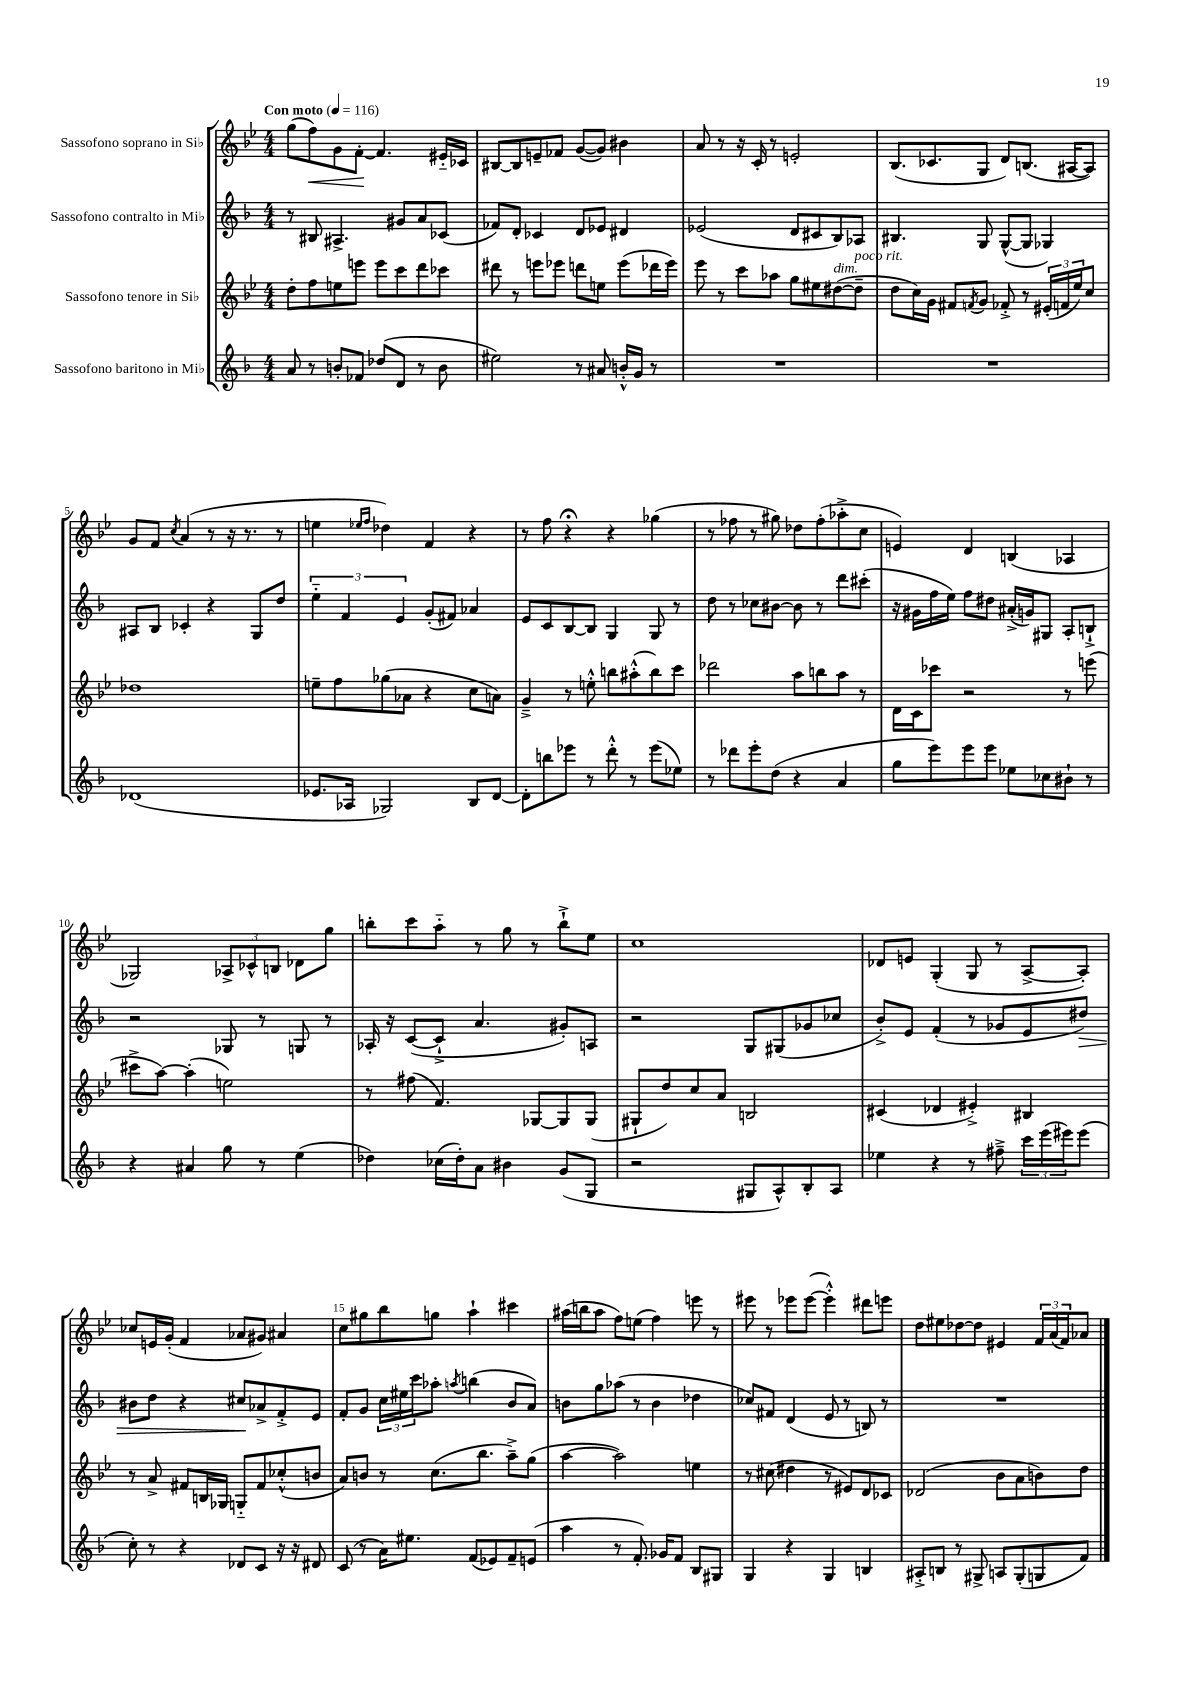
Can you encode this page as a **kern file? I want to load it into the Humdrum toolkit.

**kern	**kern	**kern	**kern
*staff4	*staff3	*staff2	*staff1
*clefG2	*clefG2	*clefG2	*clefG2
*k[b-]	*k[b-e-]	*k[b-]	*k[b-e-]
*M4/4	*M4/4	*M4/4	*M4/4
*MM116	*MM116	*MM116	*MM116
8a/	8dd'\L	8r	(8gg\L
8r	8ff\	8B#/	8ff\)
8b'/L	8ee\	4.A#^/	8g\
8f-/J	8eee\J	.	[8f'\J
(8dd-/L	8eee\L	.	4.f/]
8d/J	8ccc\	8g#/L	.
8r	8ddd\	8a/	.
8b\	8ccc-\J	(8c-/J	16e#'~/LL
.	.	.	16c-/JJ
=	=	=	=
2ee#\)	8ddd#\	8f-/L)	[8B#/L
.	8r	8d'/J	8B#/]
.	8eee\L	4c-/	8e~/
.	8eee-\J	.	8f-/J
8r	8ddd\L	8d/L	([8g/L
8a#/	8ee\J	8e-/J	8g/]J)
16b'^^/LL	(8eee-\L	4d#/	4b#\
16g/JJ	.	.	.
8r	16ddd-\L	.	.
.	16eee-\JJ)	.	.
=	=	=	=
1r	8eee-\	(2e-/	8a/
.	8r	.	8r
.	8ccc\L	.	16r
.	.	.	16c'/
.	8aa-\J	.	8r
.	8gg\L	8d/L	2e'/
.	8ee#\	8c#/	.
.	([8dd#\	8B-/)	.
.	8dd#~\]J	8A-/J	.
=	=	=	=
1r	8dd\L	4.B#/	(8.B-/L
.	16cc\L)	.	.
.	16g\JJ	.	8.c-/
.	8f#/L	.	.
.	8qf/	.	.
.	8g/J	8G/	8G/J
.	8f-'^/	([8G^^/L	8d/L)
.	8r	8G/]J	(8.B/J
.	(24e#'/LL	4G-/)	.
.	24f/	.	.
.	.	.	[16A#/LK
.	24ee-/J)	.	.
.	8cc/J	.	8A#/]J)
=	=	=	=
(1d-	1dd-	8A#/L	8g/L
.	.	8B-/J	8f/J
.	.	.	8qcc/
.	.	4c-'/	(4a/
.	.	4r	8r
.	.	.	16r
.	.	.	8.r
.	.	8G/L	.
.	.	8dd/J	8r
=	=	=	=
8.e-/L	8ee~\L	6ee'~\	4ee\
.	8ff\	.	.
.	.	6f/	.
16A-/Jk	.	.	.
.	.	.	16qqee-/LL
.	.	.	16qqff/JJ
2G-/)	(8gg-\	.	4dd-\)
.	.	6e/	.
.	8a-\J	.	.
.	4r	(8g'/L	4f/
.	.	8f#/J)	.
8B-/L	8cc\L	4a-/	4r
[8d/J	8a\J)	.	.
=	=	=	=
8d'\]L	4g~^/	8e/L	8r
8bb\	.	8c/	8ff\
8eee-\J	8r	[8B-/	4r;
8r	8ee'^^\	8B-/]J	.
8ddd'^^\	8bb\L	4G/	4r
8r	(8aa#'^^\	.	.
(8eee-\L	8bb\)	8G/	(4gg-\
8ee-\J)	8ccc\J	8r	.
=	=	=	=
8r	2ddd-\	8dd\	8r
8ddd-\L	.	8r	8ff-\
8eee'\	.	8cc-\L	8r
(8dd\J	.	[8b#\J	8gg#\)
4r	8aa\L	8b#\]	8dd-\L
.	8bb\	8r	(8ff-'\
4a/	8aa\J	8ddd\L	8aa-'^\
.	8r	(8ccc#'\J	8cc\J
=	=	=	=
8gg\L	16d\LL	16r	4e/)
.	16c\J	16g#\LL	.
8eee\)	8ccc-\J	16ff\	.
.	.	16ee\JJ)	.
8eee\	2r	8ff\L	4d/
8eee\J	.	8dd#\J	.
8ee-\L	.	(16a#'^/LL	(4B/
.	.	16g/J)	.
8cc-\	.	8G#/J	.
8b#`\J	8r	8A'/L	4A-/
8r	(8eee\	8B`^/J	.
=	=	=	=
4r	8ccc#^\L	2r	2G-/)
.	[8aa\J)	.	.
4a#/	(4aa'\]	.	.
8gg\	2ee\)	8G-/	12A-^/L
.	.	.	12c-^^/
8r	.	8r	.
.	.	.	12B/J
(4ee\	.	8G/	8d-\L
.	.	8r	8gg\J
=	=	=	=
4dd-\)	8r	16A-'/	8bb'\L
.	.	16r	.
.	(8ff#\	([8c/L	8ccc\
(16cc-\LL	4.f/)	8c`^/]J	8aa'~\J
16dd-'\J)	.	.	.
8a\J	.	4.a/	8r
4b#\	.	.	8gg\
.	[8G-/L	.	8r
(8g/L	8G-/]	8g#'/L)	8bb`^\L
8G/J	(8G-/J	8A/J	8ee-\J
=	=	=	=
2r	8G#`/L	2r	1cc
.	8dd/)	.	.
.	8cc/	.	.
.	8a/J	.	.
8G#/L	2B/	8G/L	.
8A^^/)	.	(8G#/	.
8B-'/	.	8g-/	.
8A/J	.	8cc-/J	.
=	=	=	=
4ee-\	(4c#/	8b-'^/L)	8d-/L
.	.	8e/J	8e/J
4r	4d-/	(4f'/	(4G'/
8r	4e#'^/)	8r	8G/
8ff#~^\	.	8g-/L	8r
24ccc\LL	4B#/	8e/	[8A^/L
(24eee\	.	.	.
24eee#\J)	.	.	.
(8eee#\J	.	8dd#/J)	8A'/]J)
=	=	=	=
8cc'\)	8r	8b#\L	8cc-/L
8r	8a^/	8dd\J	16e/L
.	.	.	(16g'/JJ
4r	8f#/L	4r	4f/
.	16B/L	.	.
.	16G-/JJ	.	.
8d-/L	8G'~/L	8cc#/L	8a-/L
8c/J	8f#/	8a-^/	8g#/J)
16r	(8cc-'^^/	8f'^/	4a#/
16r	.	.	.
8d#/	8b/J	8e/J	.
=	=	=	=
(8c/	8a/L)	8f'/L	8cc\L
8r	8b/J	8g/J	8gg#\
16a\LK)	8r	24cc\LL	8bb-\
.	.	24ee#\	.
8.ee#\J	.	.	.
.	.	24ccc\J	.
.	(8.cc\L	8aa-'\J	8gg\J
.	.	8qaa/	.
(8f/L	.	(4bb\	4aa`\
.	8.bb-\J	.	.
8e-/)	.	.	.
8f~/	8aa~^\L)	8b-/L	4ccc#\
(8e/J	(8gg\J	8a/J)	.
=	=	=	=
4aa\	[4aa\	8b\L	(16aa#\LL
.	.	.	16bb\J
.	.	8gg\	8aa#\J
8r	2aa\])	(8aa-\J	8ff\L)
8.f'/)	.	8r	(8ee\J
.	.	4b\	4ff\)
16g-/LK	.	.	.
8f/J	.	.	.
8B-/L	4ee\	4dd-\	8eee\
8G#/J	.	.	8r
=	=	=	=
4G/	8r	8cc-/L)	8eee#\
.	(8cc#\	8f#/J	8r
4r	4dd#\	(4d/	8eee-\L
.	.	.	([8eee-\J
4G/	8r	8e/	4eee-'^^\])
.	8e#/L)	8r	.
4B/	8d/	8B/)	8ddd#\L
.	8c-/J	8r	8eee\J
=	=	=	=
8A#'^/L	(2d-/	1r	8dd\L
8B/J	.	.	8ee#\
8r	.	.	[8dd-\
8G#^/	.	.	8dd-\]J
8A/L	8b-\L	.	4e#/
(8G#'/	8a\	.	.
8G/	8b\)	.	24f/LL
.	.	.	(24a/
.	.	.	24f/J)
8f/J)	8dd\J	.	8a-/J
==	==	==	==
*-	*-	*-	*-
